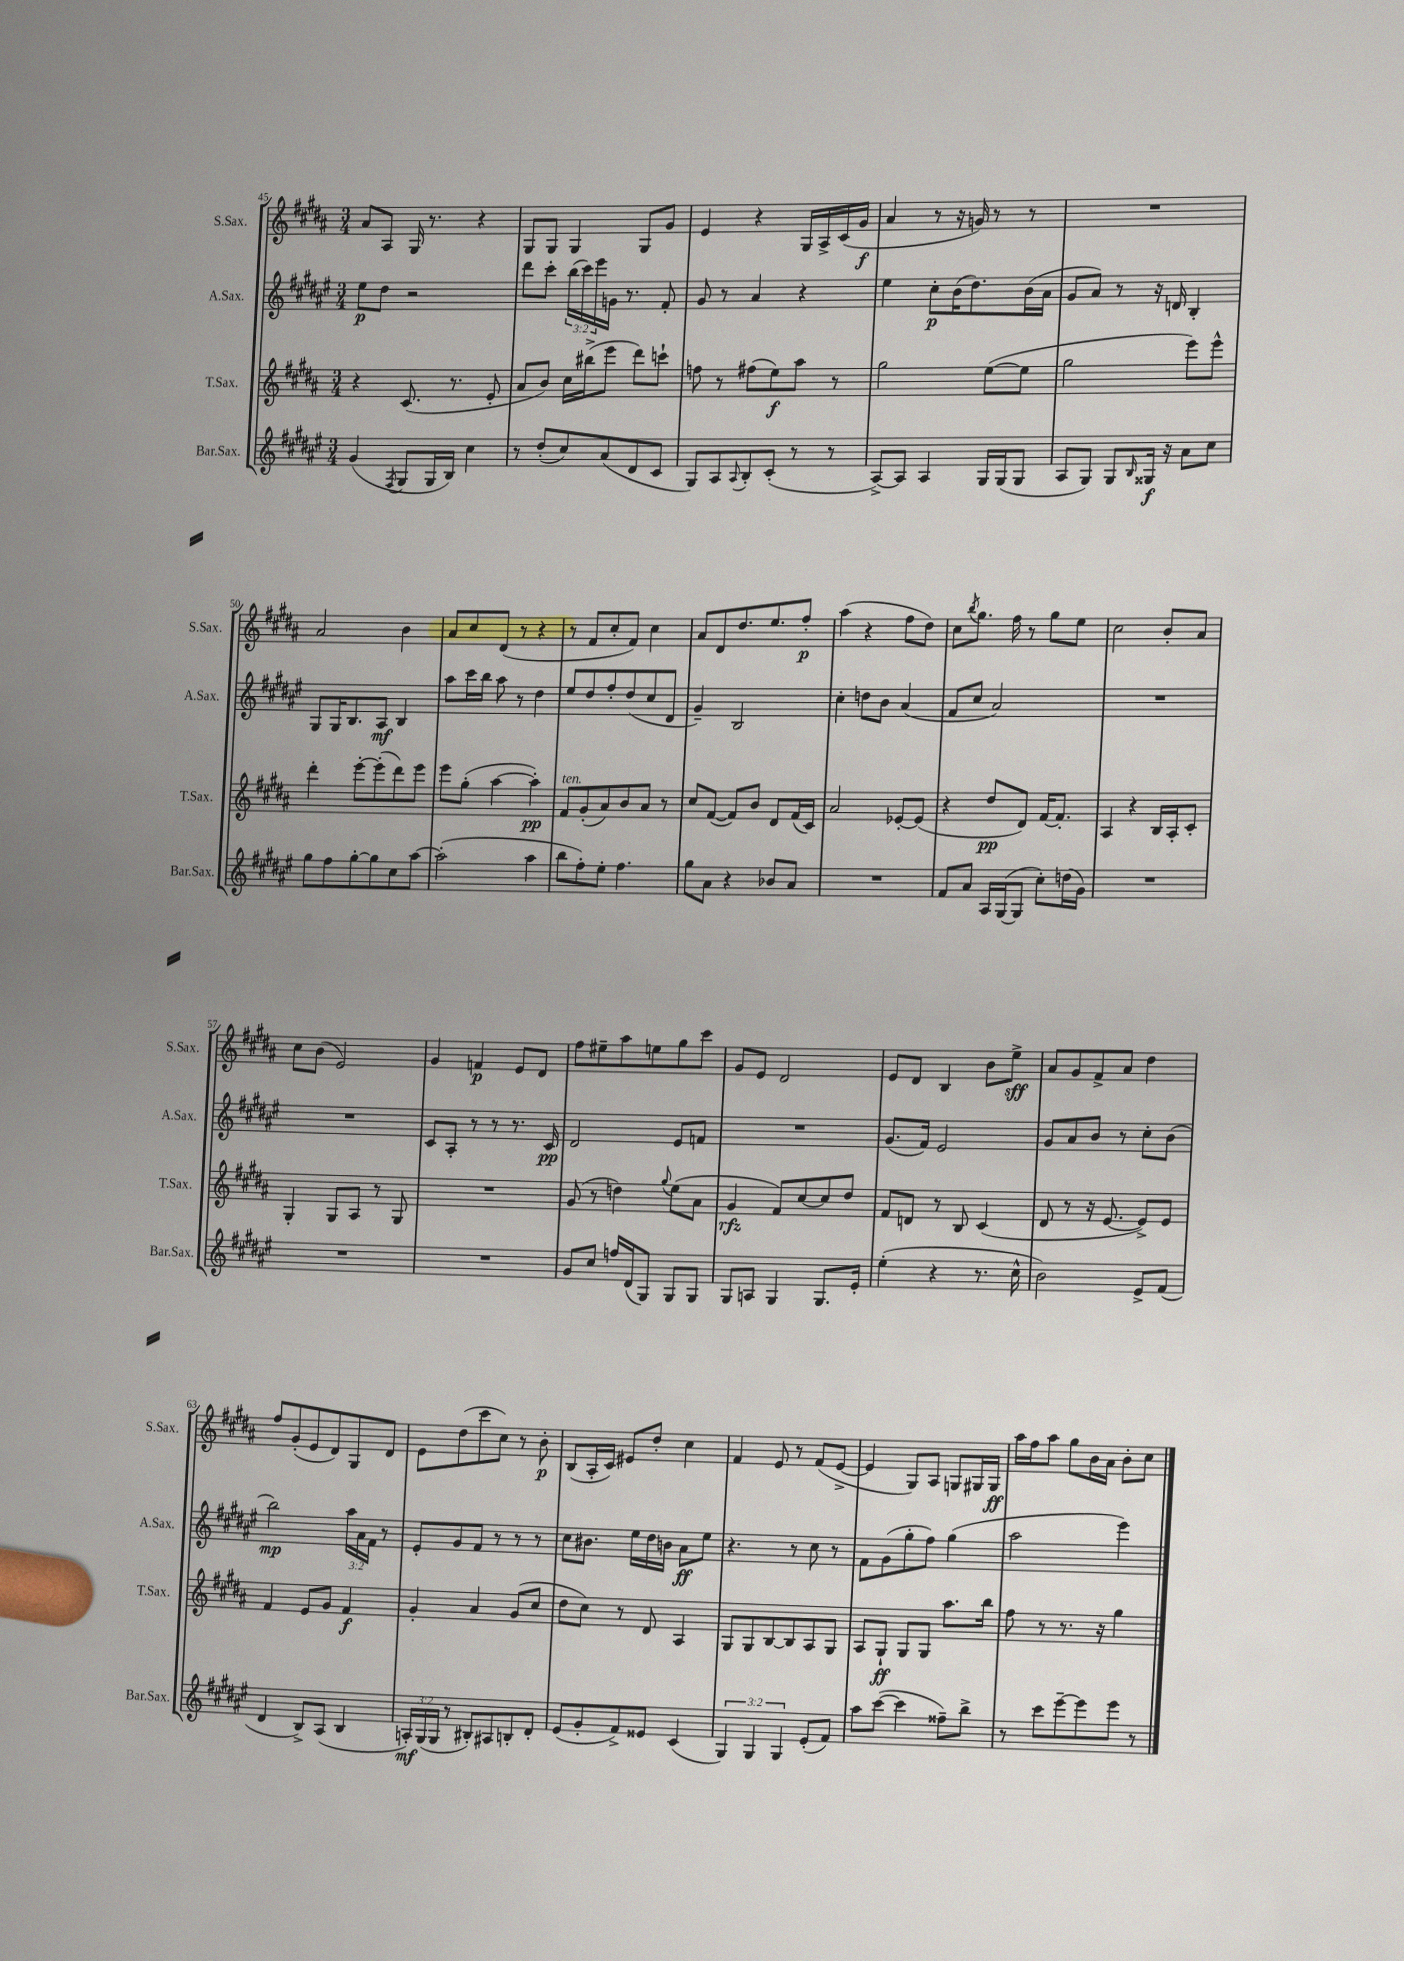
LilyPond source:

<<
\new StaffGroup <<
\new Staff = "s0" \with { instrumentName = "S.Sax." shortInstrumentName = "S.Sax." } {
    \clef treble \key b \major \numericTimeSignature \time 3/4
    ais'8 ais8 gis16 r8. r4 |
    gis8 gis8 gis4 gis8 gis'8 |
    e'4 r4 gis16 ais16-> cis'16( gis'16\f |
    ais'4 r8 r16 g'16) r8 r8 |
    R2. |
    ais'2 b'4 |
    ais'8 cis''8 dis'8( r8 r4 |
    r8 fis'8 cis''8-. fis'8) cis''4 |
    ais'8 dis'8 dis''8. e''8. fis''8-.\p |
    ais''4( r4 fis''8 dis''8) |
    cis''8 \acciaccatura { b''8 } gis''8. fis''16 r8 gis''8 e''8 |
    cis''2 b'8-. ais'8 |
    cis''8 b'8( e'2) |
    gis'4 f'4\p e'8 dis'8 |
    fis''8 eis''8-- ais''8 e''8 gis''8 cis'''8 |
    gis'8 e'8 dis'2 |
    e'8 dis'8 b4 b'8 e''8->\sff |
    ais'8 gis'8 fis'8-> ais'8 dis''4 |
    fis''8 gis'8-.( e'8 dis'8) gis8 dis'8 |
    e'8 dis''8( cis'''8 cis''8) r8 b'8-.\p |
    b8( ais16-. cis'16) eis'8 dis''8-. cis''4 |
    fis'4 e'8 r8 fis'8( e'8~-> |
    e'4 gis8) ais8 g8 gis16 gis16\ff |
    ais''16 fis''16 ais''8 gis''8 b'16 ais'16 b'8-. cis''8 \bar "|." |
}
\new Staff = "s1" \with { instrumentName = "A.Sax." shortInstrumentName = "A.Sax." } {
    \clef treble \key fis \major \numericTimeSignature \time 3/4 \override Staff.TupletNumber.text = #tuplet-number::calc-fraction-text
    eis''8\p dis''8 r2 |
    dis'''8 cis'''8-. \tuplet 3/2 { b''16( cis'''16) eis'''16 } g'16 r8. fis'8-. |
    gis'8 r8 ais'4 r4 |
    eis''4 cis''8-.\p b'16( dis''8.) b'16( ais'16 |
    gis'8 ais'8) r8 r16 d'16 b4-. |
    gis8 gis16 b8. ais8\mf b4 |
    ais''8 cis'''16 b''16 ais''8 r8 dis''4 |
    eis''8 dis''8 fis''8-. dis''8( cis''8 dis'8 |
    gis'4--) b2 |
    cis''4-. d''8 b'8 ais'4( |
    fis'8 cis''8 ais'2) |
    R2. |
    R2. |
    cis'8 ais8-. r8 r8 r8. cis'16\pp |
    dis'2 eis'8 f'8 |
    R2. |
    gis'8.( fis'16) eis'2 |
    gis'8 ais'8 b'8 r8 cis''8-. b'8( |
    b''2\mp) \tuplet 3/2 { ais''16 ais'16 fis'16 } r8 |
    eis'8-. gis'8 fis'8 r8 r8 r8 |
    cis''8 bis'8. eis''16 dis''16 b'16 ais'8\ff eis''8 |
    r4. r8 cis''8 r8 |
    fis'8 gis'8( gis''8-. fis''8) gis''4( |
    ais''2 eis'''4) \bar "|." |
}
\new Staff = "s2" \with { instrumentName = "T.Sax." shortInstrumentName = "T.Sax." } {
    \clef treble \key b \major \numericTimeSignature \time 3/4
    r4 cis'8.( r8. e'8-. |
    ais'8 b'8) cis''16 bis''16->( e'''8 dis'''8) c'''8-! |
    f''8 r8 fis''8( e''8\f) ais''8 r8 |
    gis''2 e''8~( e''8 |
    gis''2 e'''8) e'''8-^ |
    dis'''4-. e'''8~-. e'''8-.( dis'''8) e'''8 |
    e'''8 gis''8-.( ais''4~ ais''4-.\pp) |
    fis'8^\markup { \italic "ten." } gis'8-.( ais'8) b'8 ais'8 r8 |
    cis''8 fis'8~( fis'8) b'8 dis'8 fis'16( cis'16) |
    ais'2 ees'8~-. ees'8( |
    r4 dis''8\pp dis'8) fis'16~ fis'8.-. |
    ais4 r4 b16 ais16-. cis'8-. |
    gis4-. gis8 ais8 r8 gis8 |
    R2. |
    gis'8( r8 d''4) \appoggiatura { gis''8 } e''8( ais'8 |
    gis'4\rfz fis'8) cis''8~ cis''8 dis''8 |
    fis'8 d'8 r8 b8 cis'4( |
    dis'8 r8 r16 e'8.~ e'8->) e'8 |
    fis'4 e'8 gis'8 fis'4\f |
    gis'4-. ais'4 gis'8( cis''8 |
    dis''8 cis''8) r8 dis'8 ais4 |
    gis8 gis8 b8~ b8 ais8 gis8 |
    ais8 gis8-!\ff gis8 gis8 ais''8. b''16 |
    fis''8 r8 r8. r16 gis''4 \bar "|." |
}
\new Staff = "s3" \with { instrumentName = "Bar.Sax." shortInstrumentName = "Bar.Sax." } {
    \clef treble \key fis \major \numericTimeSignature \time 3/4 \override Staff.TupletNumber.text = #tuplet-number::calc-fraction-text
    gis'4( \acciaccatura { fis8 } gis8 gis16 b16) cis''4 |
    r8 dis''8-.( cis''8) ais'8( dis'8 cis'8 |
    gis8) ais8 \appoggiatura { ais8 } b8-. cis'8-.( r8 r8 |
    ais8~->) ais8 ais4 gis16 gis16( gis8 |
    ais8 gis8) gis8 \grace { b16 } gisis16\f r16 ais'8 cis''8 |
    gis''8 fis''8 gis''8~-. gis''8 cis''8 ais''8~ |
    ais''2-.( ais''4 |
    b''8 fis''8-.) eis''8-. fis''4. |
    gis''8 ais'8 r4 bes'8 ais'8 |
    R2. |
    fis'8 ais'8 ais16 gis16~( gis8 cis''8-.) d''16( gis'16) |
    R2. |
    R2. |
    R2. |
    gis'8 cis''8 f''16 dis'16( gis8) gis8 gis8 |
    gis8 a8 gis4 gis8. eis'16-. |
    eis''4-.( r4 r8. cis''16-^ |
    b'2) eis'8-> fis'8( |
    dis'4 b8->) ais8( b4 |
    \tuplet 3/2 { a16-.\mf) gis16( gis16 } r8 bis8-.) ais8 b8-. dis'8-. |
    eis'8( gis'8-. fis'8->) eisis'8 cis'4( |
    \tuplet 3/2 { gis4) gis4 gis4 } eis'8-.( fis'8) |
    ais''8 cis'''8~( cis'''4 fisis''8--) b''8-> |
    r8 cis'''8 eis'''8~-- eis'''8 eis'''8 r8 \bar "|." |
}
>>
>>
\layout { \context { \Score currentBarNumber = #45 } }
